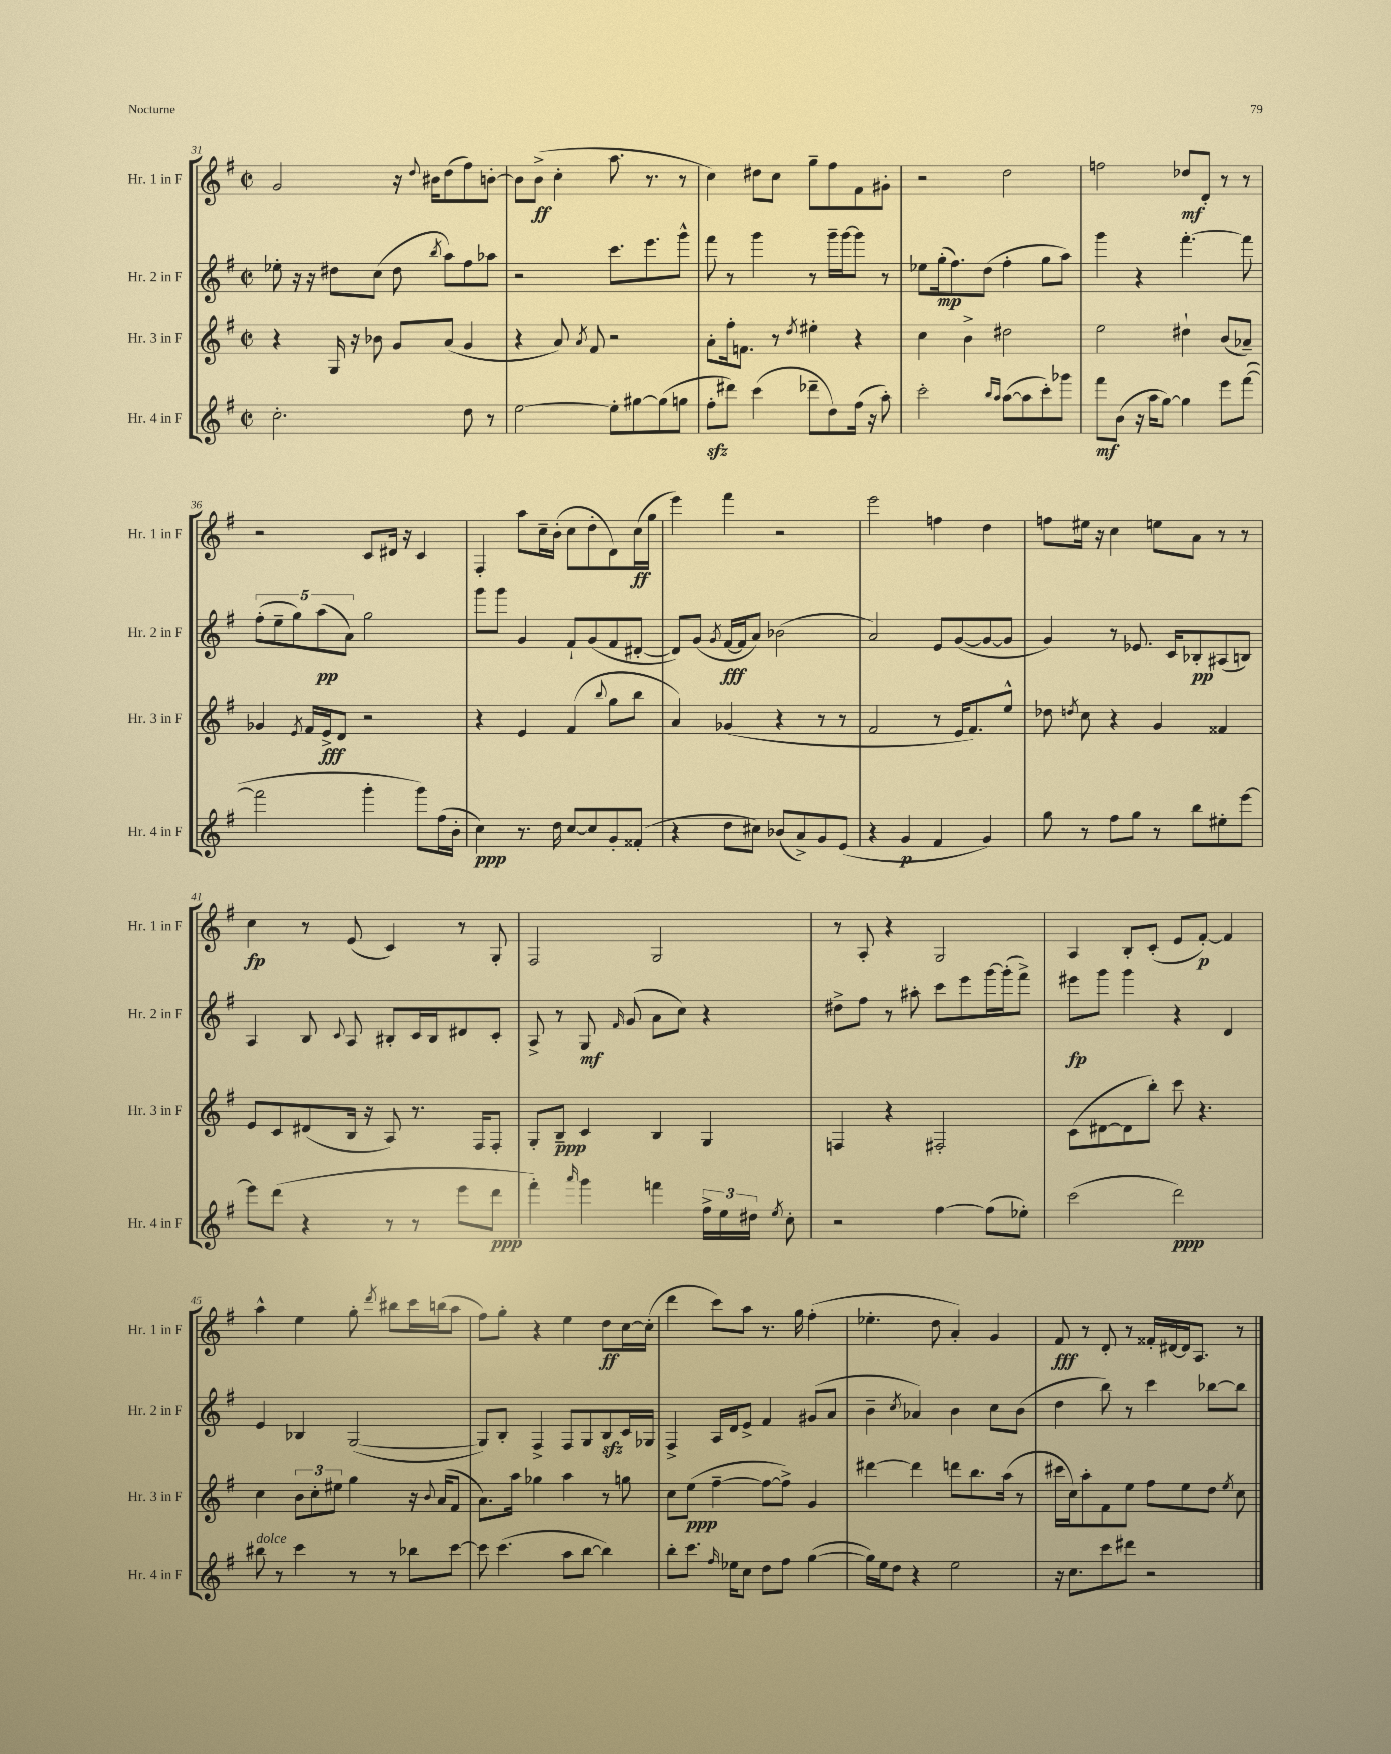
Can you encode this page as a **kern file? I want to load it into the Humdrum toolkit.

**kern	**kern	**kern	**kern
*staff4	*staff3	*staff2	*staff1
*clefG2	*clefG2	*clefG2	*clefG2
*k[f#]	*k[f#]	*k[f#]	*k[f#]
*M2/2	*M2/2	*M2/2	*M2/2
*met(c|)	*met(c|)	*met(c|)	*met(c|)
2.cc'	4r	8ee-'	2g
.	.	16r	.
.	.	16r	.
.	16G	8dd#	.
.	16r	.	.
.	8b-	(8cc	.
.	8g	8dd#	16r
.	.	.	8qqdd
.	.	.	16b#
.	.	8qbb	.
.	(8a	8aa)	(8dd
8dd	4g	8ff#	8ff#)
8r	.	8aa-	[8b'
=	=	=	=
[2ee	4r	2r	8b]
.	.	.	(8b^
.	8a)	.	4cc'
.	8qa	.	.
.	8f#	.	.
8ee']	2r	8.ccc	8.aa
[8gg#	.	.	.
.	.	8.eee	8.r
(8gg#]	.	.	.
8gg	.	8ggg^^	8r
=	=	=	=
8ff#'	8a'	8fff#	4cc)
8ddd#)	16ff#'	8r	.
.	8.f	.	.
(4ccc	.	4ggg	8dd#
.	8r	.	8cc
.	8qdd	.	.
8ddd-~	4ee#'	8r	8gg~
8dd)	.	16ggg~	8ff#
.	.	[16ggg	.
(16ff#	4r	8ggg]	8f#
16r	.	.	.
8aa')	.	8r	8g#'
=	=	=	=
2ccc'	4cc	8ee-	2r
.	.	(16gg'	.
.	.	8.ff#)	.
.	4b^	.	.
.	.	(8dd	.
16qqbb	.	.	.
16qqaa	.	.	.
([8aa	2dd#	4ff#'	2dd
8aa]	.	.	.
8ccc')	.	8gg	.
8ggg-	.	8aa)	.
=	=	=	=
8fff#	2ee	4ggg	2ff
(8b	.	.	.
16r	.	4r	.
16aa	.	.	.
[8gg)	.	.	.
4gg]	4dd#`	[4.fff#'	8dd-
.	.	.	8d'
8eee	(8b	.	8r
([8fff#	8a-~)	8fff#]	8r
=	=	=	=
2fff#]	4g-	(10ff#'	2r
.	.	10ee~	.
.	.	10gg)	.
.	8qe	.	.
.	16f#	.	.
.	.	(10aa	.
.	16e^	.	.
.	8d	.	.
.	.	10a)	.
4ggg'	2r	2gg	8c
.	.	.	16d#
.	.	.	16r
8ggg)	.	.	4c
(16ff#	.	.	.
16b'	.	.	.
=	=	=	=
4cc)	4r	8ggg	4F#'
.	.	8ggg	.
8.r	4e	4g	8aa
.	.	.	16cc~
16dd	.	.	(16b'
[8cc	(4f#	8f#`	8cc
8cc]	.	(8g	8dd'
.	8qqbb	.	.
8g'	8gg	8f#	8d)
(8f##'	8bb	[8d#'	(16cc
.	.	.	16gg
=	=	=	=
4r	4a)	8d#])	4eee)
.	.	(8g	.
.	.	8qg	.
8dd	(4g-	[16f#	4fff#
.	.	16f#]	.
8cc#)	.	8a)	.
(8b-	4r	(2b-	2r
8a^)	.	.	.
8g	8r	.	.
(8e	8r	.	.
=	=	=	=
4r	2f#	2a)	2eee
4g	.	.	.
4f#	8r	8e	4ff
.	16e	([8g	.
.	8.f#)	.	.
4g)	.	8g_	4dd
.	8ee^^	8g]	.
=	=	=	=
8gg	8dd-	4g)	8ff
.	8qdd	.	.
8r	8cc	.	16ee#
.	.	.	16r
8ff#	4r	8r	4cc
8gg	.	8.e-	.
8r	4g	.	8ee
.	.	16c	.
8bb	.	8B-'	8a
8ee#'	4f##	(8A#	8r
[8eee	.	8B)	8r
=	=	=	=
8eee]	8e	4A	4cc
(8ddd	8c	.	.
4r	(8d#	8B	8r
.	.	8qqc	.
.	16B	8A	(8e
.	16r	.	.
8r	8A)	8B#'	4c)
8r	8.r	16c	.
.	.	16B#	.
8eee	.	8d#	8r
.	16F#	.	.
8ddd	8F#'	8c'	8G'
=	=	=	=
4fff#')	8G'	8A^	2F#
.	8B~	8r	.
16qqaaa	.	.	.
4ggg	4c	8G	.
.	.	16qqf#	.
.	.	(8g	.
4fff	4B	8a	2G
.	.	8cc)	.
24ff#^	4G	4r	.
24ee	.	.	.
24dd#	.	.	.
8qee	.	.	.
8cc'	.	.	.
=	=	=	=
2r	4F	8dd#^	8r
.	.	8ff#	8A'
.	4r	8r	4r
.	.	8aa#'	.
[4ff#	2F#'	8ccc	2G
.	.	8eee	.
(8ff#]	.	[16ggg	.
.	.	(16ggg']	.
8ee-')	.	8fff#^)	.
=	=	=	=
(2ccc	(8c	8eee#	4A
.	[8d#	8ggg	.
.	8d#]	4ggg	8B'
.	8bb')	.	(8c'
2ddd)	8ccc	4r	8e
.	4.r	.	[8f#')
.	.	4d	4f#]
=	=	=	=
8bb#	4cc	4e	4aa^^
8r	.	.	.
4ccc	12b	4B-	4ee
.	12cc'	.	.
.	12ee#	.	.
8r	4gg	([2G	8gg'
.	.	.	8qddd
8r	.	.	8bb#
8bb-	16r	.	16ccc
.	8qqb	.	.
.	(16a	.	(16bb
[8ccc	8f#	.	8aa
=	=	=	=
8ccc]	8.a)	8G])	8ff#)
(4.ccc	.	8B'	8gg'
.	16aa	.	.
.	4gg-	4F#^	4r
8aa	4aa	8F#	4ee
[8bb	.	8G	.
4bb])	8r	8B	8dd
.	8gg	16c	[16cc
.	.	16G-	(16cc']
=	=	=	=
8bb'	8cc	4F#^	4ddd
8.ccc	(8ee	.	.
.	[4ff#~	16A	8ccc)
16qqff#	.	.	.
16ee-	.	16d	.
8cc	.	8e^	8aa
8dd	8ff#_	4f#	8.r
8ff#	8ff#^])	.	.
.	.	.	16gg
([4gg	4g	(8g#	(4ff#'
.	.	8a	.
=	=	=	=
16gg])	[4ddd#	4b~	4.ee-'
16ee	.	.	.
8dd	.	.	.
.	.	8qcc	.
4r	4ddd#]	4a-)	.
.	.	.	8dd
2ee	8ddd	4b	4a')
.	8.bb	.	.
.	.	8cc	4g
.	(16aa	.	.
.	8r	(8b	.
=	=	=	=
16r	16ccc#	4dd	8f#
8.cc	16cc)	.	.
.	8aa'	.	8r
8ccc	8f#	8bb)	8d'
8ddd#	8ee	8r	8r
2r	8ff#	4ccc	16f##'
.	.	.	[16d#
.	8ee	.	16d#]
.	.	.	8.A
.	8dd	[8bb-	.
.	8qee	.	.
.	8cc	8bb-]	8r
==	==	==	==
*-	*-	*-	*-
